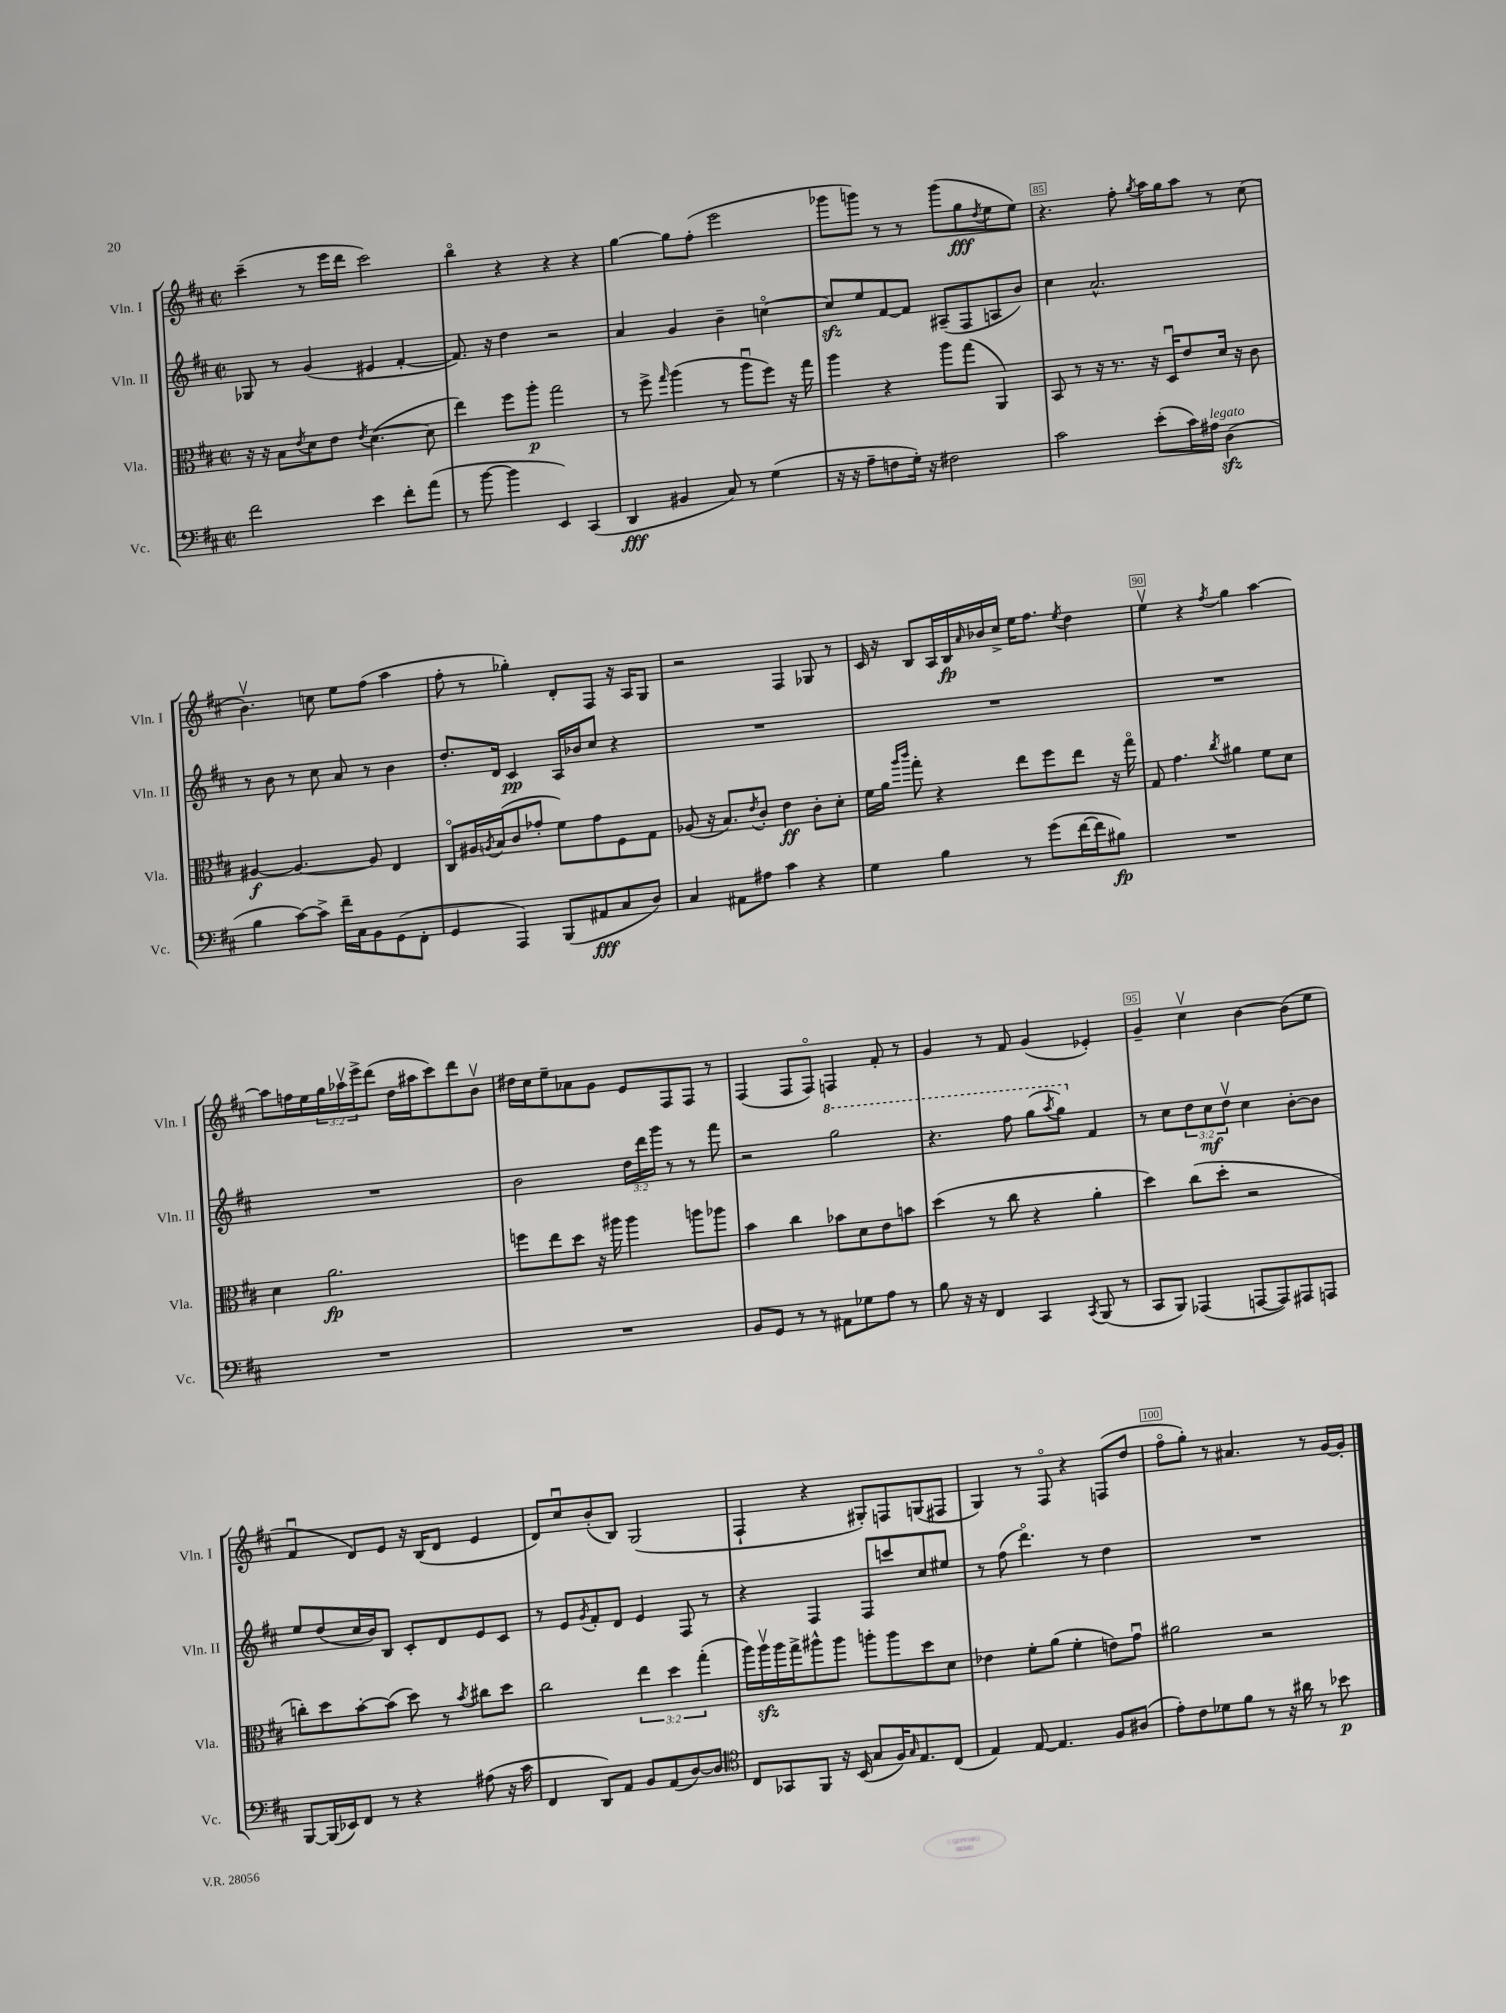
<<
\new StaffGroup <<
\new Staff = "s0" \with { instrumentName = "Vln. I" shortInstrumentName = "Vln. I" } {
    \clef treble \key d \major \defaultTimeSignature \time 2/2 \override Staff.TupletNumber.text = #tuplet-number::calc-fraction-text
    cis'''4--( r8 e'''16 d'''16 cis'''2) |
    b''4\flageolet r4 r4 r4 |
    g''4~ g''8 fis''8-.( e'''2 |
    ges'''8 g'''8) r8 r8 g'''8( g''8\fff \acciaccatura { d''8 } e''8 e''8) |
    r4. fis''8-. \acciaccatura { g''8 } a''16 g''16 a''8 r8 cis''8( |
    b'4.\upbow) c''8 e''8 fis''8( a''4 |
    fis''8-. r8 ges''4-.) d'8-. fis8 r16 a16 g8 |
    r2 fis4 ges8 r8 |
    cis'16 r16 b8 a16 b16\fp \grace { a'16 } bes'16 cis''16-> e''16 fis''8. \acciaccatura { e''8 } d''4 |
    e''4\upbow r4 \acciaccatura { fis''8 } g''4 a''4~ |
    a''8 f''16 e''16 \tuplet 3/2 { g''16 aes''16\upbow e'''16-> } d'''8( d''16 ais''16 cis'''8) d'''8 b'8\upbow |
    dis''16 cis''16 e''8-- aes'8 g'8 e'8 fis8 fis8 r8 |
    fis4( fis8 fis8\flageolet) f4 fis'8-. r8 |
    g'4 r8 fis'8 g'4( ees'4-.) |
    g'4-- cis''4\upbow b'4~ b'8( e''8 |
    fis'4\downbow d'8) e'8 r16 b16( d'8 e'4 |
    d'8) cis''8\downbow b'8-.( b8) g2( |
    fis4-! r4 gis8-.) f8 g8( fis8 |
    g4) r8 fis8\flageolet r4 f8( d''8 |
    fis''8\flageolet g''8-.) r8 ais'4. r8 g'16~ g'16-. \bar "|." |
}
\new Staff = "s1" \with { instrumentName = "Vln. II" shortInstrumentName = "Vln. II" } {
    \clef treble \key d \major \defaultTimeSignature \time 2/2 \override Staff.TupletNumber.text = #tuplet-number::calc-fraction-text
    ges8 r8 g'4( eis'4 fis'4~-. |
    fis'8.) r16 d''4 r2 |
    a'4 g'4 b'4-- c''4~\flageolet |
    c''8\sfz e''8 fis'8~ fis'8 ais8--( fis8 a8 b'8) |
    cis''4 a'2.-^ |
    r8 b'8 r8 cis''8 a'8 r8 b'4 |
    d''8.-. d'16 cis'4\pp a16 bes'16 cis''8 r4 |
    R1 |
    R1 |
    R1 |
    R1 |
    b'2 \tuplet 3/2 { d''16 d'''16 g'''16 } r8 r8 fis'''8 |
    r2 \ottava #1 g'''2 |
    r4. fis'''8 g'''8( \acciaccatura { a'''8 } g'''8) \ottava #0 fis'4 |
    r8 cis''8 \tuplet 3/2 { d''8 cis''8\mf d''8\upbow } cis''4 b'8~-. b'8 |
    e''8 d''8( cis''16 b'16) b8 cis'8-. d'8 e'8 cis'8 |
    r8 e'8 \acciaccatura { g'8 } fis'8-. d'8 e'4 fis8 r8 |
    r4 fis4 fis8 c'''8 cis''8 eis''8 |
    r8 fis''8( d'''4.\flageolet) r8 d''4 |
    R1 \bar "|." |
}
\new Staff = "s2" \with { instrumentName = "Vla." shortInstrumentName = "Vla." } {
    \clef alto \key d \major \defaultTimeSignature \time 2/2 \override Staff.TupletNumber.text = #tuplet-number::calc-fraction-text
    r16 r16 b8 \acciaccatura { e'8 } d'8 e'8 \acciaccatura { e'8 } d'4.~( d'8 |
    e''4) fis''8 a''8-.\p g''2 |
    r8 fis''8-> \grace { g''16 } a''4( r8 a''8\downbow fis''8) r16 g''16 |
    a''4 r4 a''8 g''8( a,4) |
    b,8 r8 r16 r8. r16 d16\downbow e'8 d'16 r16 cis'8 |
    ais4~\f ais4.~ ais8 e4 |
    cis8\flageolet ais16 \acciaccatura { a8 } b16( cis'8 ges'8-. fis'8) ges'8 fis8 g8 |
    aes8( r16 b8.) \acciaccatura { e'8 } cis'8-. e'4\ff cis'8-. d'8-. |
    fis'16 a'16 \grace { a''16 cis'''16 } g''8-. r4 e''8 fis''8 e''8 r16 g''16\flageolet |
    g8 g'4. \acciaccatura { cis''8 } ais'4 fis'8 d'8 |
    d'4 a'2.\fp |
    f''8 e''8 d''8 r16 ais''16 ais''4 a''8 aes''8 |
    b'4 cis''4 bes'8 d'8 e'8 b'8 |
    d''4( r8 cis''8 r4 a'4-. |
    d''4) cis''8( d''8-. r2 |
    c''8-.) d''8 b'8~-. b'8( d''8) r8 \acciaccatura { b'8 } cis''8 d''8 |
    cis''2 \tuplet 3/2 { e''4 d''4 g''4-.( } |
    a''16) a''16\upbow\sfz a''16 g''16-> ais''8-^ ais''8 a''8-. a''8 d''8 d'8 |
    ees'4 fis'8-. a'8( fis'4-. e'8) g'8\downbow |
    ais'2 r2 \bar "|." |
}
\new Staff = "s3" \with { instrumentName = "Vc." shortInstrumentName = "Vc." } {
    \clef bass \key d \major \defaultTimeSignature \time 2/2
    fis'2 e'4 fis'8-. a'8( |
    r8 b'8~ b'4 e,4) cis,4( |
    d,4\fff bis,4 cis8) r8 g4( |
    r16 r16 a8-- f8 g16-.) r16 fis2 |
    cis'2 e'8-.( cis'16) ais16^\markup { \italic "legato" } d4\sfz( |
    b4 cis'8~) cis'8-> fis'16-- cis16 b,8 g,8( fis,8-. |
    g,4 a,,4) b,,8( ais,8\fff cis8 d8) |
    cis4 ais,8 ais8 cis'4 r4 |
    g4 b4 r8 g'8( fis'16~ fis'16 bis8\fp) |
    R1 |
    R1 |
    R1 |
    b,8 g,8 r8 r8 ais,8 ges8 a8 r8 |
    b8 r16 r16 fis,4 cis,4 \acciaccatura { cis,8 } b,,8( r8 |
    cis,8 b,,8) aes,,4( a,,8~ a,,8) ais,,8 a,,8 |
    b,,8~ b,,16( ees,16) fis,8 r8 r4 ais8( r16 cis'16 |
    fis,4 d,8) a,8 b,8 a,8( d8~) d8 |
    \clef tenor cis8 ges,8 fis,8 r16 b,16( g8 fis16) \grace { g16 } e8. cis8( |
    e4) e8~ e4. fis8 ais8( |
    e'8-.) cis'8 des'8 fis'8 r8 r16 ais'16 r8 bes'8\p \bar "|." |
}
>>
>>
\layout { \context { \Score currentBarNumber = #81 \override BarNumber.break-visibility = ##(#f #t #t) barNumberVisibility = #(every-nth-bar-number-visible 5) \override BarNumber.stencil = #(make-stencil-boxer 0.1 0.3 ly:text-interface::print) } }
